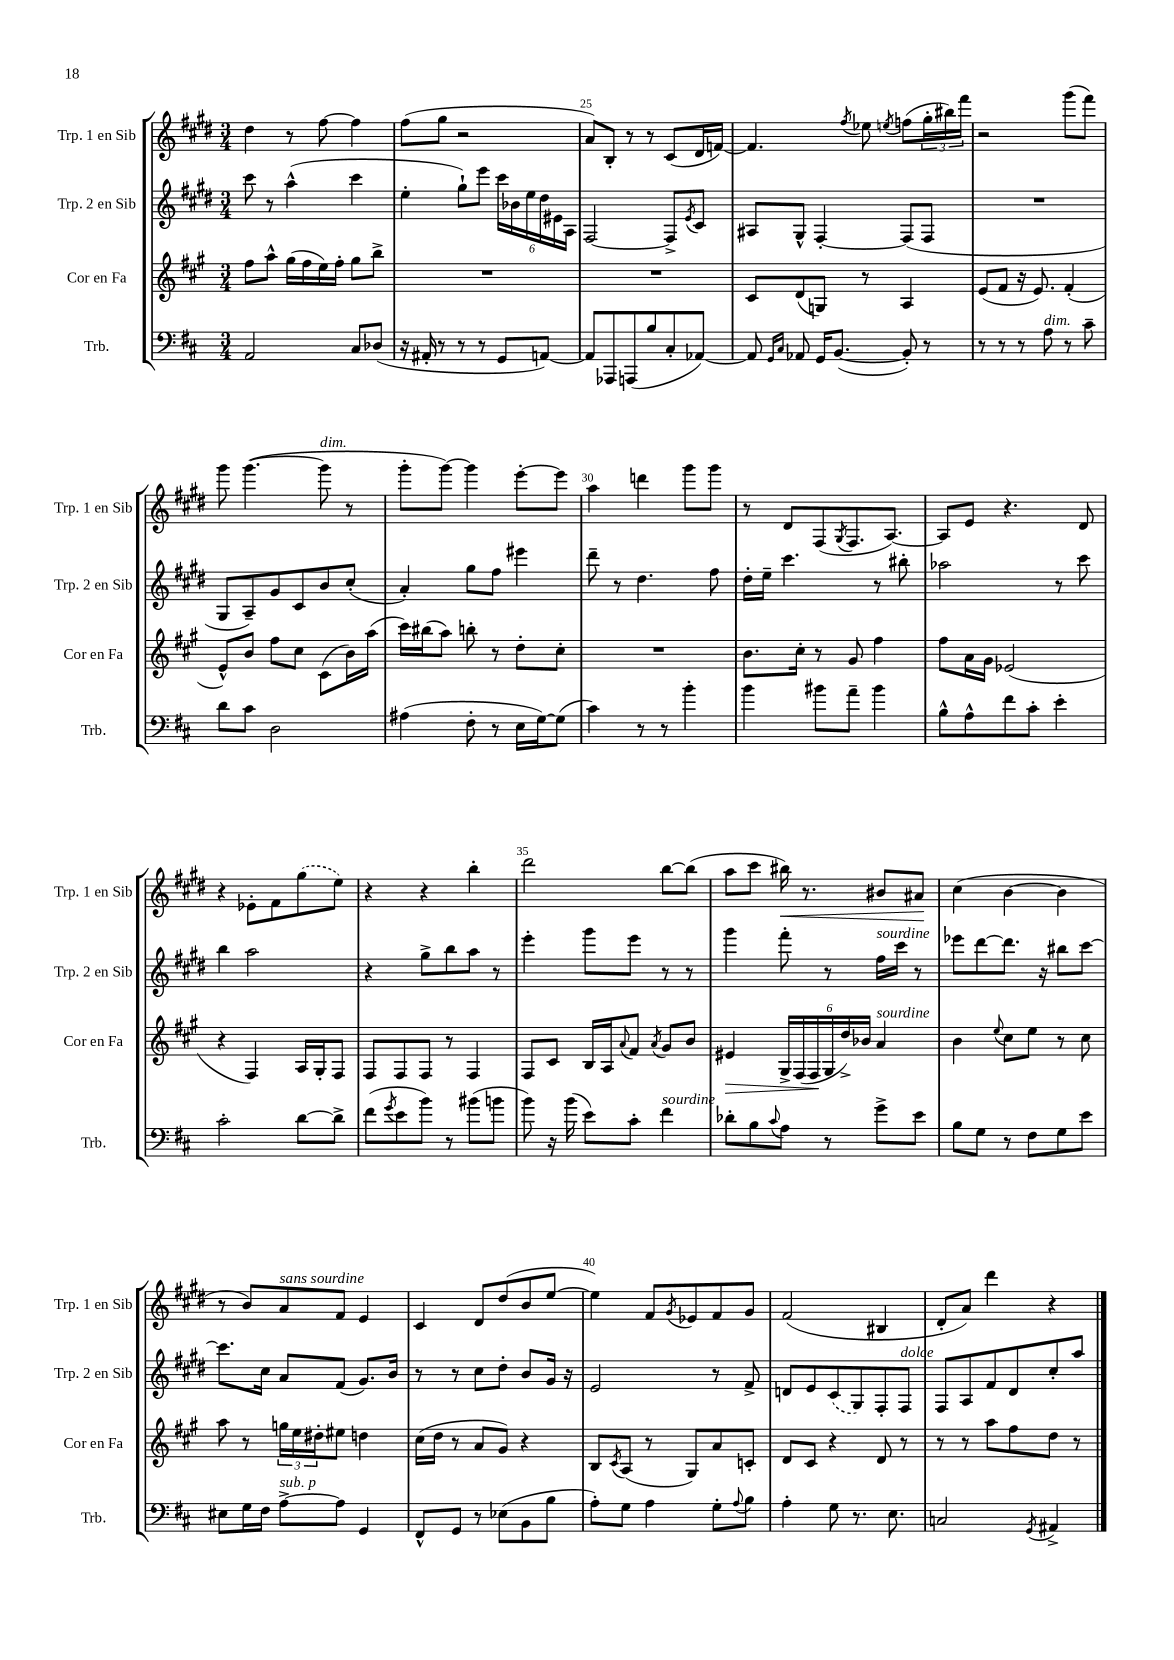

**kern	**kern	**kern	**kern
*staff4	*staff3	*staff2	*staff1
*clefF4	*clefG2	*clefG2	*clefG2
*k[f#c#]	*k[f#c#g#]	*k[f#c#g#d#]	*k[f#c#g#d#]
*M3/4	*M3/4	*M3/4	*M3/4
2AA	8ff#	8ccc#	4dd#
.	8aa^^	8r	.
.	(16gg#	(4aa^^	8r
.	16ff#	.	.
.	16ee)	.	[8ff#
.	16ff#'	.	.
8C#	8gg#	4ccc#	4ff#]
(8D-	8bb^	.	.
=	=	=	=
16r	2.r	4ee'	(8ff#
16AA#'	.	.	.
8r	.	.	8gg#
8r	.	8gg#`)	2r
8r	.	8eee	.
8GG	.	24ccc#	.
.	.	24b-	.
.	.	24ee	.
[8AA)	.	24dd#	.
.	.	24e#	.
.	.	24A	.
=	=	=	=
8AA]	2.r	[2F#	8a)
8AAA-	.	.	8B'
(8AAA	.	.	8r
8B	.	.	8r
8C#'	.	8F#^]	(8c#
.	.	8qe	.
[8AA-)	.	8c#	16d#
.	.	.	[16f)
=	=	=	=
8AA-]	8c#	8A#	4.f]
16qqGG	.	.	.
16qqC#	.	.	.
8AA-	(8d	8G#^^	.
16GG	8G)	[4F#'	.
([8.BB	.	.	.
.	.	.	8qff#
.	8r	.	8ee-
.	.	.	8qee
8BB'])	4A	(8F#]	(8ff
8r	.	8F#	24gg#'
.	.	.	24bb#)
.	.	.	24fff#
=	=	=	=
8r	(8e	2.r	2r
8r	8f#	.	.
8r	16r	.	.
.	8.e)	.	.
8A	.	.	.
8r	(4f#'	.	(8ggg#
8c#~	.	.	8fff#)
=	=	=	=
8d	8e^^)	8G#	8ggg#
8c#	8b	8A~)	([4.ggg#
2D	8ff#	8g#	.
.	8cc#	8c#	.
.	(8c#	8b	8ggg#]
.	16b)	(8cc#'	8r
.	(16aa	.	.
=	=	=	=
(4A#	16ccc#)	4a')	8ggg#'
.	(16bb#	.	.
.	8aa)	.	[8ggg#)
8F#'	8bb'	8gg#	4ggg#]
8r	8r	8ff#	.
16E	8dd'	4eee#	[8eee'
[16G)	.	.	.
(8G]	8cc#'	.	8eee]
=	=	=	=
4c#)	2.r	8ddd#~	4aa
.	.	8r	.
8r	.	4.dd#	4ddd
8r	.	.	.
4b'	.	.	8ggg#
.	.	8ff#	8ggg#
=	=	=	=
4b	8.b	16dd#'	8r
.	.	16ee~	.
.	.	4.ccc#	8d#
.	16cc#'	.	.
8b#	8r	.	(8F#
.	.	.	8qG#
8a~	8g#	.	8.F#
4b#	4ff#	8r	.
.	.	.	[8.A)
.	.	8bb#'	.
=	=	=	=
8B^^	8ff#	2aa-	8A]
8A^^	16a	.	8e
.	16g#	.	.
8f#	(2e-	.	4.r
8c#'	.	.	.
4e'	.	8r	.
.	.	8ccc#	8d#
=	=	=	=
2c#'	4r	4bb	4r
.	4F#)	2aa	8e-'
.	.	.	8f#
[8d	16A	.	(8gg#
.	16G#'	.	.
8d^]	8F#	.	8ee)
=	=	=	=
(8f#	8F#	4r	4r
8qg	.	.	.
8e	8F#	.	.
8b)	8F#	8gg#^	4r
8r	8r	8bb	.
(8b#	4F#	8aa	4bb'
8b	.	8r	.
=	=	=	=
8b)	8F#	4eee'	2ddd#
16r	8c#	.	.
(16b	.	.	.
8e)	16B	8ggg#	.
.	16A	.	.
.	8qqa	.	.
8c#'	8f#	8eee	.
.	8qa	.	.
4f#	8g#	8r	[8bb
.	8b	8r	(8bb]
=	=	=	=
8d-'	4e#	4ggg#	8aa
8B	.	.	8ccc#
8qqc#	.	.	.
8A	24G#^	8fff#'	16bb#)
.	(24F#	.	.
.	.	.	8.r
.	24F#	.	.
8r	24G#	8r	.
.	24dd^)	.	.
.	24b-	.	.
8g^	4a	16ff#	8b#
.	.	16ccc#	.
8e	.	8r	8a#
=	=	=	=
8B	4b	8eee-	(4cc#
8G	.	[8ddd#	.
.	8qqee	.	.
8r	8cc#	8.ddd#]	[4b
8F#	8ee	.	.
.	.	16r	.
8G	8r	8bb#	4b]
8e	8cc#	[8ccc#	.
=	=	=	=
8E#	8aa	8.ccc#]	8r
16G	8r	.	8b)
16F#	.	16cc#	.
[8A^	24gg	8a	8a
.	24ee	.	.
.	24dd#'	.	.
8A]	8ee#	(8f#	8f#
4GG	4dd	8.g#)	4e
.	.	16b	.
=	=	=	=
8FF#^^	(16cc#	8r	4c#
.	16dd	.	.
8GG	8r	8r	.
8r	8a	8cc#	8d#
(8E-	8g#)	8dd#'	(8dd#
8BB	4r	8b	8b
8B	.	16g#	[8ee
.	.	16r	.
=	=	=	=
8A')	8B	2e	4ee])
.	8qc#	.	.
8G	(8A	.	.
4A	8r	.	8f#
.	.	.	8qg#
.	8G#)	.	8e-
8G'	8a	8r	8f#
8qqA	.	.	.
8B	8c'	8f#^	8g#
=	=	=	=
4A'	8d	8d	(2f#
.	8c#	8e	.
8G	4r	(8c#	.
8.r	.	8G#)	.
.	8d	8F#'	4B#
8.E	.	.	.
.	8r	8F#	.
=	=	=	=
2C	8r	8F#	8d#'
.	8r	8A	8a)
.	8aa	8f#	4ddd#
.	8ff#	8d#	.
8qGG	.	.	.
4AA#^	8dd	8cc#'	4r
.	8r	8aa	.
==	==	==	==
*-	*-	*-	*-
